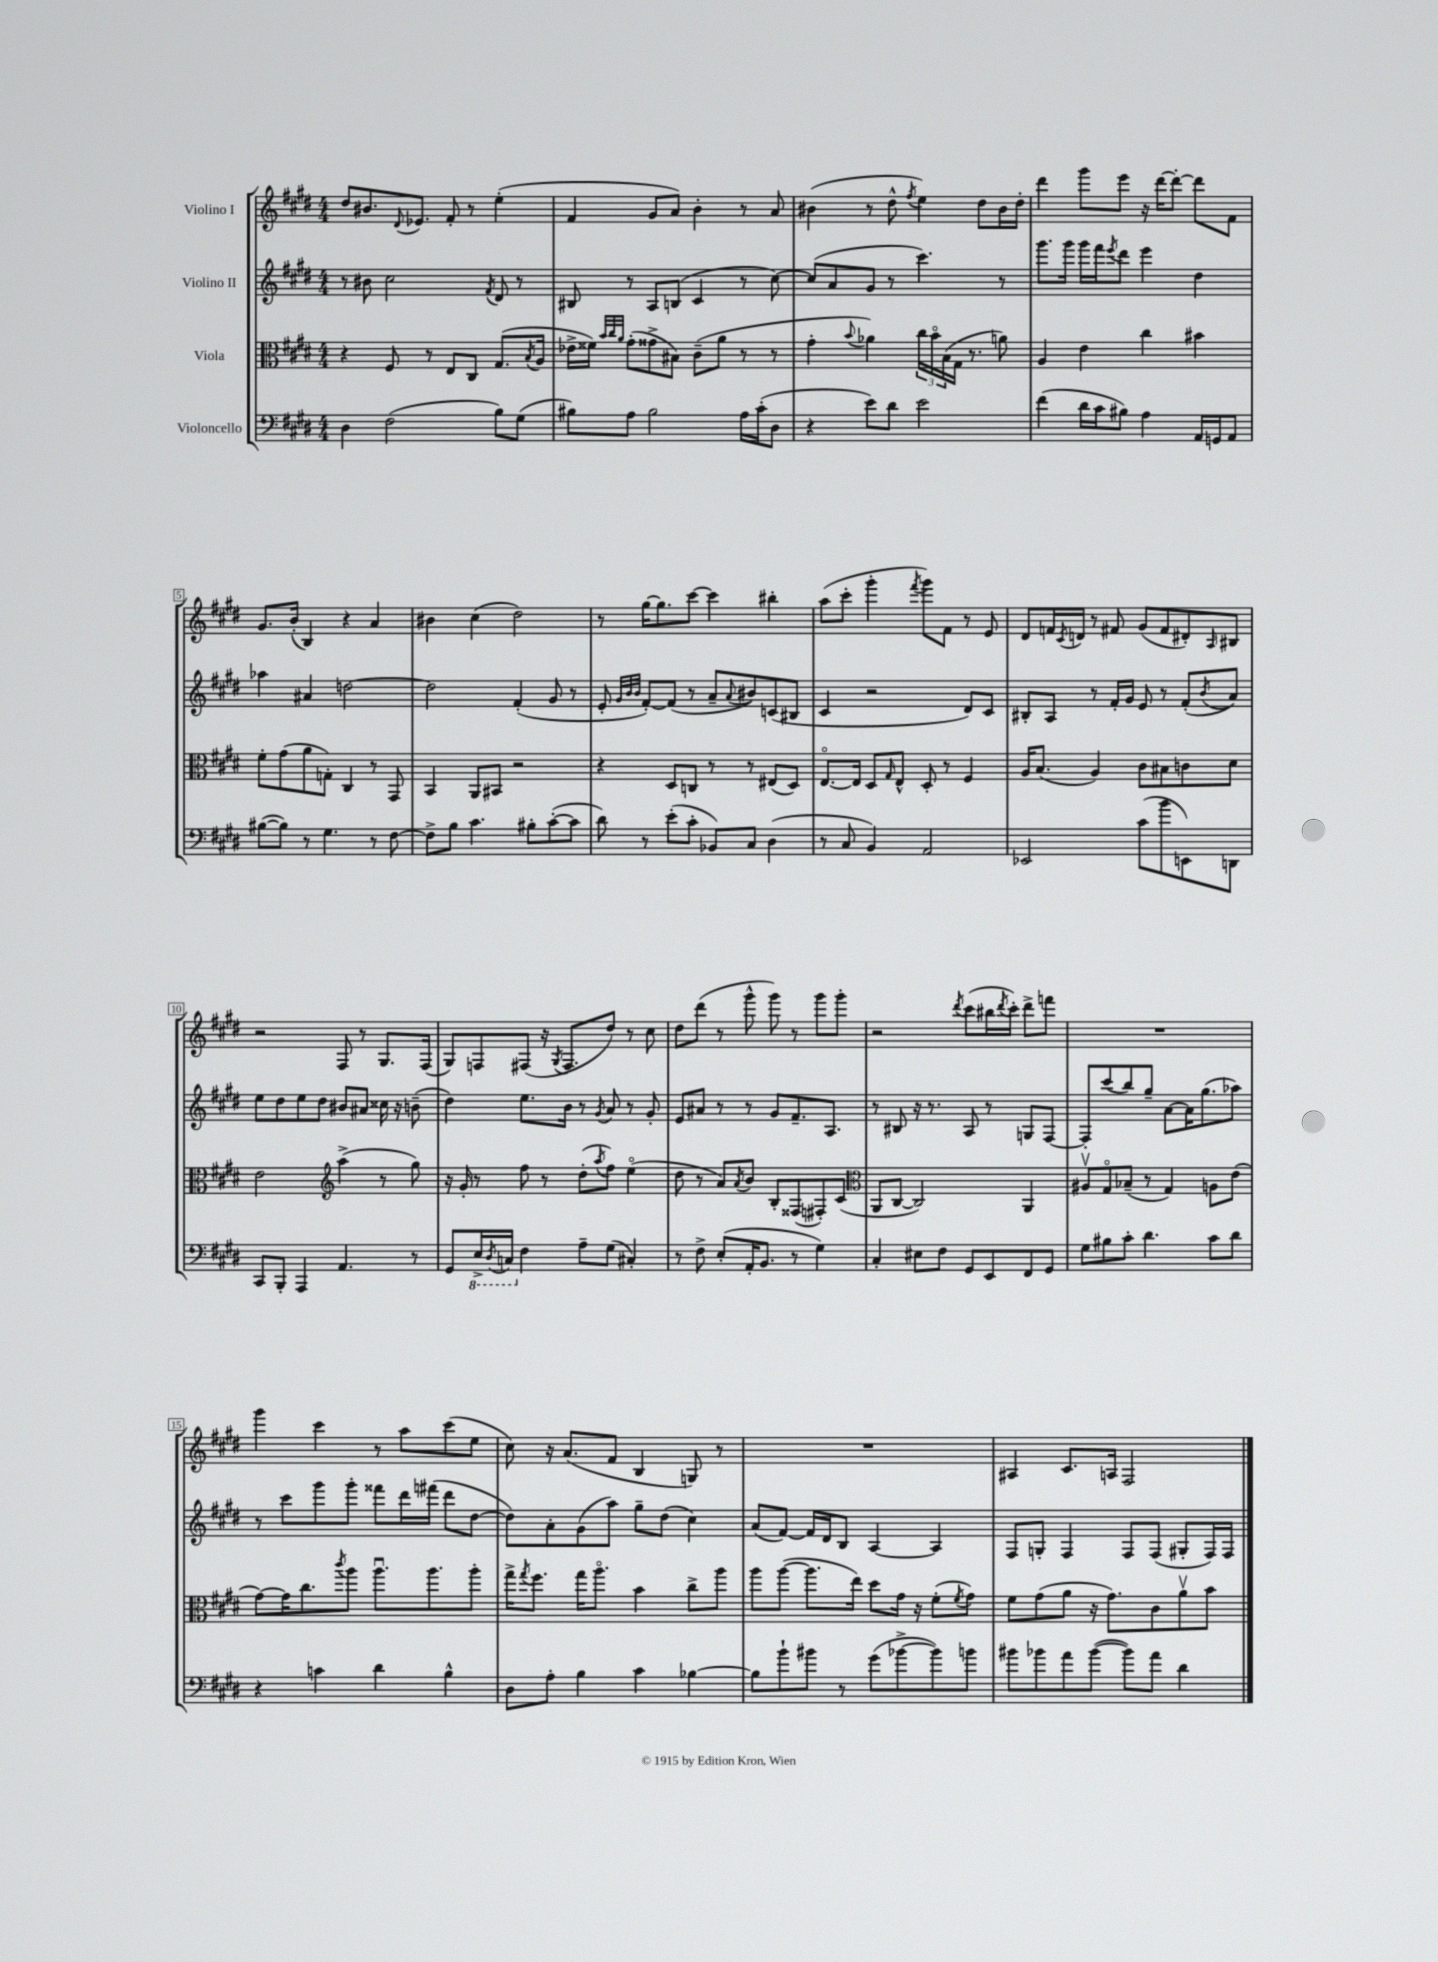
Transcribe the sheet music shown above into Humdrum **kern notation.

**kern	**kern	**kern	**kern
*staff4	*staff3	*staff2	*staff1
*clefF4	*clefC3	*clefG2	*clefG2
*k[f#c#g#d#]	*k[f#c#g#d#]	*k[f#c#g#d#]	*k[f#c#g#d#]
*M4/4	*M4/4	*M4/4	*M4/4
4D#	4r	8r	8dd#
.	.	8b#	8.b#
(2F#	8F#	2cc#	.
.	.	.	8qqd#
.	.	.	8.e-
.	8r	.	.
.	8E	.	8f#'
.	8C#	.	8r
.	.	8qf#	.
8B)	(8.G#	8d#	(4ee'
(8G#	.	8r	.
.	8qB	.	.
.	16A	.	.
=	=	=	=
8B#)	16e-^	8B#	4f#
.	16f##)	.	.
.	32qqb	.	.
.	32qqcc#	.	.
.	32qqa	.	.
8A	(8g#'	8r	.
2B#	8g##^	8A	8g#
.	8B#)	(8B	8a)
.	(8c#~	4c#	4b'
.	8a	.	.
16A	8r	8r	8r
(16c#'	.	.	.
8D#	8r	[8cc#)	8a
=	=	=	=
4r	4g#'	(8cc#]	(4b#
.	.	8a	.
.	8qqb	.	.
8e)	4a-)	8g#	8r
8d#	.	8r	8dd#^^
.	.	.	8qff#
2e	24cc#	4.ccc#)	4ee)
.	24bo	.	.
.	(24B	.	.
.	16G#	.	.
.	8.r	.	.
.	.	.	8dd#
.	8a)	8r	16b#
.	.	.	16dd#'
=	=	=	=
(4f#	4A	8.ggg#	4ddd#
.	.	16ggg#	.
16d#	4e	16ggg#	8ggg#
16c#	.	16fff#	.
.	.	8qeee	.
8B#)	.	8ddd#	8eee
4A	4cc#	4eee	16r
.	.	.	[16ddd#
.	.	.	8ddd#'_
16AA	4b#	4dd#	8ddd#]
16GG	.	.	.
8AA	.	.	8f#
=	=	=	=
([8B#	8f#'	4aa-	8.g#
8B#])	(8g#	.	.
.	.	.	(16b'
8r	8a	4a#	4B)
4.G#	8G')	.	.
.	4C#	[2dd	4r
8r	8r	.	4a
[8F#	8GG#	.	.
=	=	=	=
8F#^]	4BB	2dd]	4b#
8B	.	.	.
4.c#	8AA	.	(4cc#
.	8BB#	.	.
.	2r	(4f#'	2dd#)
8B#'	.	.	.
([8c#'	.	8g#	.
8c#]	.	8r	.
=	=	=	=
8d#)	4r	8e'	8r
.	.	32qqg#	.
.	.	32qqb	.
.	.	32qqb	.
8r	.	[8f#')	[16gg#
.	.	.	8.gg#]
(8e'	8D#	(8f#]	.
8c#'	8C	8r	[8ccc#
8BB-)	8r	8a~	4ccc#]
.	.	8qqa	.
8C#	8r	8b#)	.
(4D#	(8E#	(8c	4bb#'
.	8D#)	8B#	.
=	=	=	=
8r	[8.Eo	4c#	(8aa
8C#	.	.	8ccc#'
.	16E]	.	.
4BB)	8D#	2r	4ggg#'
.	16qqG#	.	.
.	8E^^	.	.
.	.	.	8qfff#
2AA	8D#'	.	8ggg#)
.	8r	.	8f#
.	4F#	8d#)	8r
.	.	8c#	8e
=	=	=	=
2EE-	16A	8B#'	8d#
.	(8.B	.	.
.	.	8A	16f
.	.	.	8qc#
.	.	.	16d
.	4A)	8r	8r
.	.	16f#'	8f#
.	.	16g#	.
(8c#	8c#	8e	(8g#
8b	8B#	8r	8f#
8EE)	8c	(8f#'	8d#')
.	.	8qb	16qqA
8DD	8d#	8a)	8B#
=	=	=	=
8CC#	2e	8ee	2r
8BBB'	.	8dd#	.
4AAA	.	8ee	.
.	.	8dd#	.
*	*clefG2	*	*
4.AA	(4aa^	8b#	8F#
.	.	8a#	8r
.	8r	16cc##	8.G#
.	.	16r	.
8r	8gg#)	(8b~	.
.	.	.	(16F#
=	=	=	=
8GG#	16r	4dd#)	8G#)
.	16g#'	.	.
16EE^	8r	.	8F
8qDD#	.	.	.
16CC	.	.	.
4F#	8ff#	8.ee	(8F#
.	8r	.	16r
.	.	.	8qG#
.	.	16b	8.F#
8A~	(8dd#'	8r	.
.	8qaa	8qg#	.
(8G#	8ff#)	8a	8dd#)
4C#')	(4eeo	8r	8r
.	.	8g#'	8cc#
=	=	=	=
8r	8dd#	8e	8dd#
8F#^	8r	8a#	(8ddd#
(8E'	8a)	8r	8r
.	8qa	.	.
16AA'	8b	8r	8ggg#^^
8.BB	.	.	.
.	8B'	8g#	8ggg#)
8r	(8F##	8.f#~	8r
4G#)	8F#')	.	8ggg#
.	.	8.A	.
.	(8c#	.	8ggg#'
=	=	=	=
*	*clefC3	*	*
4C#'	8AA	8r	2r
.	[8C#	8B#	.
8E#	2C#])	16r	.
.	.	8.r	.
8F#	.	.	.
.	.	.	8qddd#
8GG#	.	8A	(8ccc#
8EE	.	8r	16bb#
.	.	.	8qddd#
.	.	.	16ccc#')
8FF#	4AA	8G	8ddd#^
8GG#	.	[8F#	8fff
=	=	=	=
8G#	8A#v	8F#']	1r
8B#	8G#o	(8ccc#	.
8c#'	(8B-~	8bb)	.
4.d#	8r	8gg#~	.
.	4G#)	[8a	.
.	.	16a]	.
.	.	(8.gg#	.
8c#	8A	.	.
8d#	(8e	8aa-)	.
=	=	=	=
4r	[8g#)	8r	4ggg#
.	16g#]	8ccc#	.
.	8.cc#	.	.
4c	.	8ggg#	4ccc#
.	8qccc#	.	.
.	8aa	8ggg#'	.
4d#	8.aau	8fff##	8r
.	.	16ddd#	8aa
.	8.aa	(16fff#	.
4B^^	.	8ddd#	(8ccc#
.	8aa'	[8dd#	8ee
=	=	=	=
8D#	16gg#^	8dd#])	8cc#)
.	8qgg#	.	.
.	8.ff#	.	.
8A'	.	8a'	16r
.	.	.	(8.a
4B	16gg#	(8g#	.
.	8.aao	.	.
.	.	8aa)	8f#
4c#	4b	8gg#~	4B
.	.	(8dd#	.
[4B-	8cc#^	4cc#)	8G)
.	8aa	.	8r
=	=	=	=
8B-]	8aa	(8a	1r
8b`	([8aa	[8f#)	.
8b#	8.aa]	16f#]	.
.	.	16d#	.
8r	.	8B	.
.	16ee)	.	.
(8g#	8dd#	[4A	.
[8b-^	16g#	.	.
.	16r	.	.
8b-])	(8f#'	4A]	.
.	8qf#	.	.
8b	8g#)	.	.
=	=	=	=
8b#	8f#	8F#	4A#
8b-	(8g#	8G'	.
8a	8a	4F#	8.c#
([8b-	16r	.	.
.	8.g#)	.	16A
8b-])	.	8F#	2F#
8a	8c#	(8F#	.
4d#	8av	8G#'	.
.	8b	16F#)	.
.	.	16F#	.
==	==	==	==
*-	*-	*-	*-
